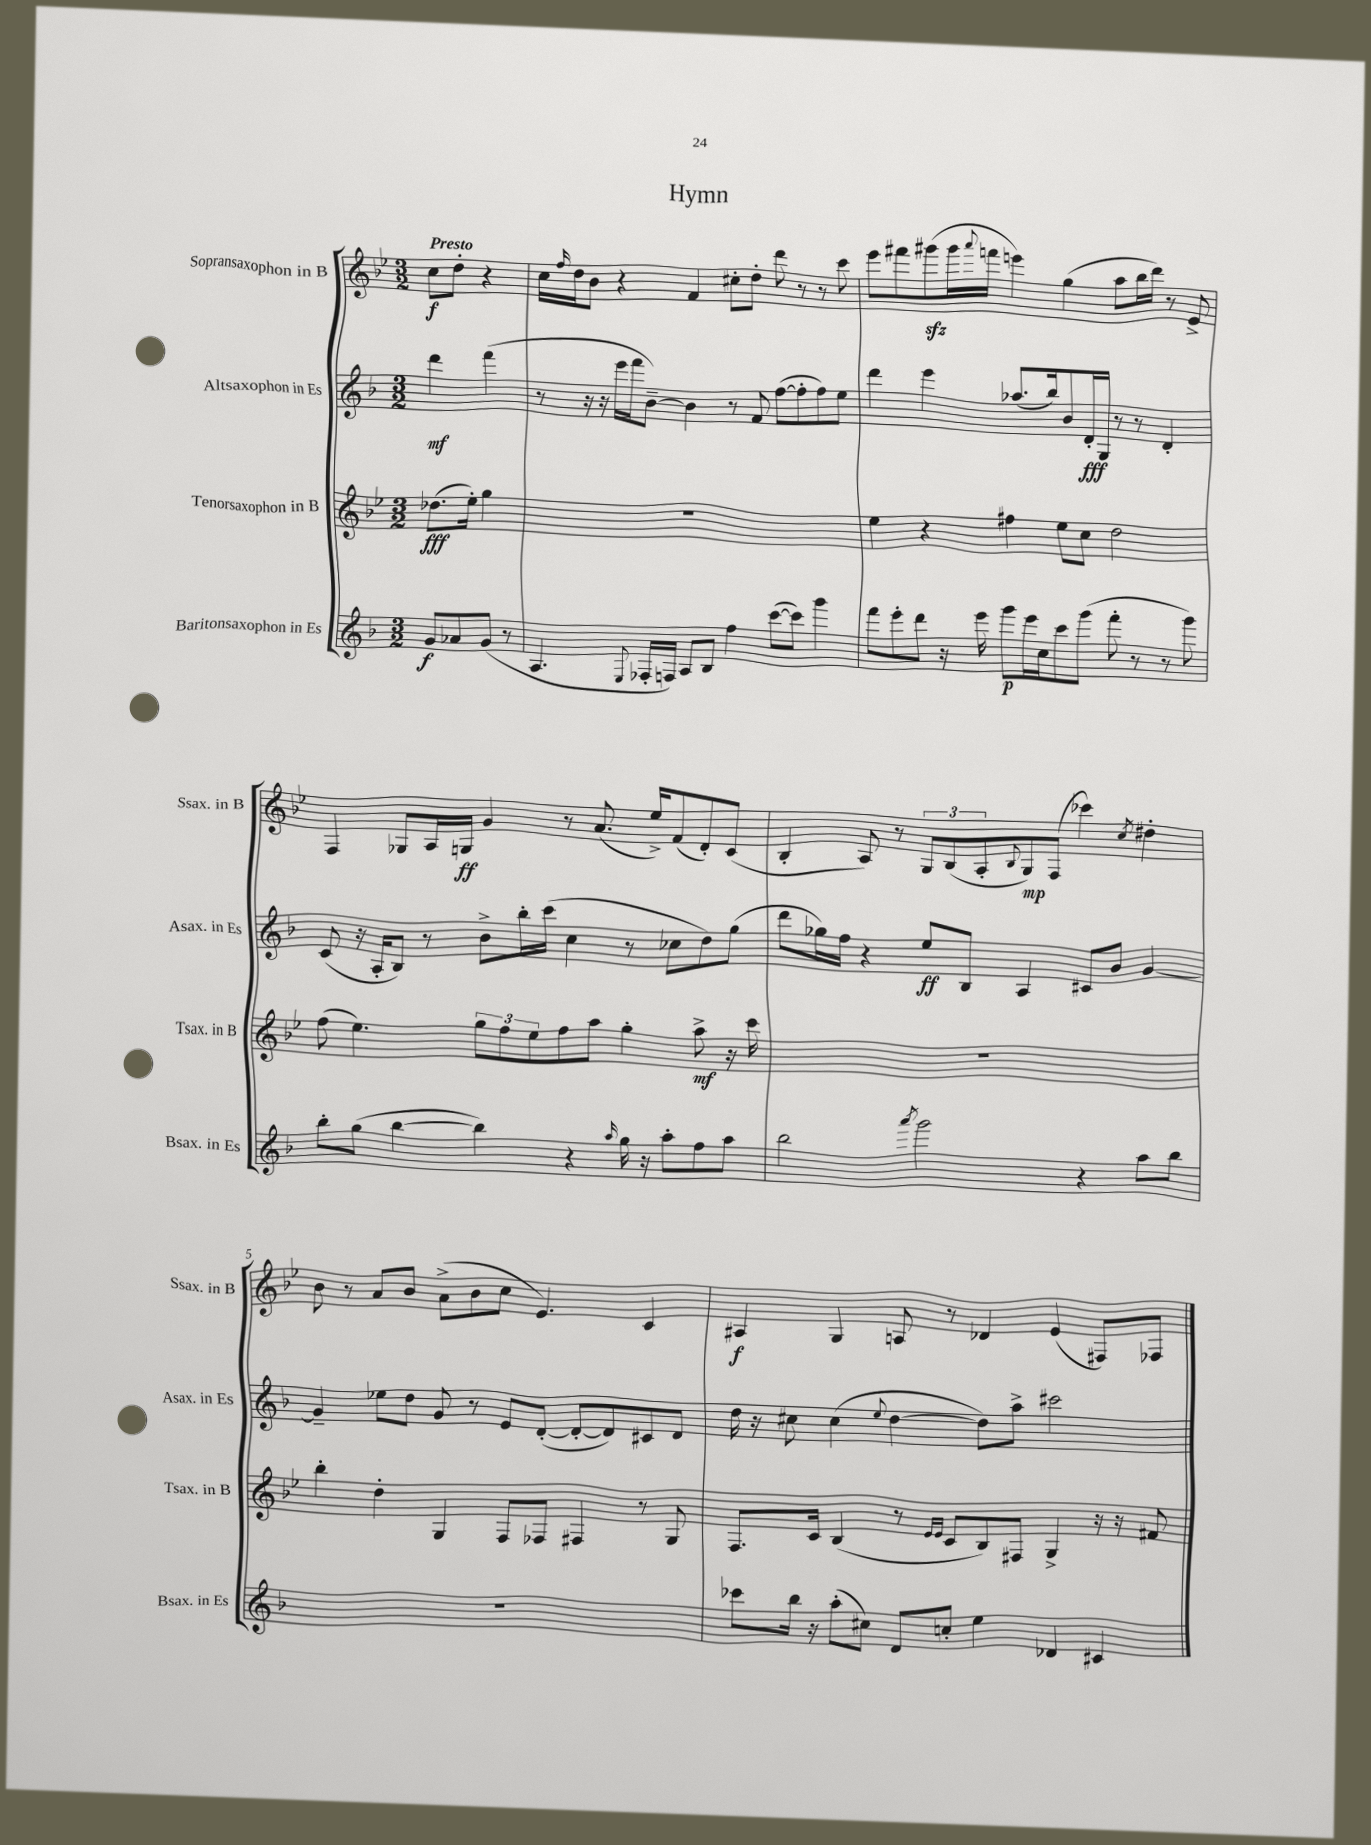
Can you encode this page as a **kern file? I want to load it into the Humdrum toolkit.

**kern	**kern	**kern	**kern
*staff4	*staff3	*staff2	*staff1
*clefG2	*clefG2	*clefG2	*clefG2
*k[b-]	*k[b-e-]	*k[b-]	*k[b-e-]
*M3/2	*M3/2	*M3/2	*M3/2
8g	(8.dd-	4ddd	8cc
8a-	.	.	8dd'
.	16ee-')	.	.
(8g	4gg	(4fff	4r
8r	.	.	.
=	=	=	=
4.A	1.r	8r	16cc
.	.	.	16qqff
.	.	.	16dd
.	.	16r	8b-
.	.	16r	.
.	.	16eee	4r
.	.	16fff	.
8qqE	.	.	.
16F-'	.	[8b-~)	.
16F)	.	.	.
8A	.	4b-]	4f
8B-	.	.	.
4ff	.	8r	8cc#'
.	.	8f	8dd'
([8ccc	.	([8ff	8ddd
8ccc])	.	8ff']	8r
4ggg	.	8ff)	8r
.	.	8ee	8ccc
=	=	=	=
8fff	4ee-	4ddd	8eee-
8eee'	.	.	8fff#
8ddd	4r	4eee	(8ggg#
16r	.	.	16ggg#
.	.	.	8qqaaa
16eee	.	.	16fff
8ggg	4ff#	(8.aa-	4eee)
16eee	.	.	.
16cc	.	16bb-)	.
8ccc	8ee-	8b-	(4gg
(8ggg	8cc	16d'	.
.	.	16G	.
8fff'	2dd	8r	8aa
8r	.	8r	16bb-
.	.	.	16ddd)
8r	.	4d'	8r
8ggg)	.	.	8e-^
=	=	=	=
8bb-'	(8ff	(8c	4F
(8gg	4.ee-)	16r	.
.	.	16A'	.
[4bb-	.	8B-)	8G-
.	.	8r	16A
.	.	.	16G
4bb-])	12gg	8b-^	4g
.	12ff	.	.
.	.	16bb-'	.
.	12ee-	.	.
.	.	(16ccc	.
4r	8ff	4cc	8r
.	8aa	.	(8.a
16qqaa	.	.	.
16gg	4gg'	8r	.
16r	.	.	16ee-^)
8aa'	.	8cc-	(8f
8ff	8aa^	8dd)	8d')
8aa	16r	(8gg	(8c
.	16ccc	.	.
=	=	=	=
2bb-	1.r	8ddd	4B-'
.	.	16gg-)	.
.	.	16ff	.
.	.	4r	8A)
.	.	.	8r
8qaaa	.	.	.
2ggg	.	8ee	12G
.	.	.	(12B-
.	.	8B-	.
.	.	.	12A'
.	.	.	8qqB-
.	.	4A	8G)
.	.	.	(8F
4r	.	8c#	4ccc-)
.	.	8b-	.
.	.	.	8qcc
8aa	.	[4g	4dd#'
8bb-	.	.	.
=	=	=	=
1.r	4bb-'	4g~]	8b-
.	.	.	8r
.	4dd'	8ee-	8a
.	.	8dd	8b-
.	4G	8g	(8a^
.	.	8r	8b-
.	8F	8e	8cc
.	8F-	([8d'	4.e-)
.	4F#	8d'_	.
.	.	8d])	.
.	8r	8c#	4c
.	8G	8d	.
=	=	=	=
8ccc-	8.F	16dd	4A#
.	.	16r	.
16bb-	.	8cc#	.
16r	16c	.	.
(8aa'	(4B-	(4cc#	4G
8cc#)	.	.	.
.	.	8qqee	.
8d	8r	[4dd	8A
.	16qqe-	.	.
.	16qqe-	.	.
8cc'	8c	.	8r
4ee	8B-)	8dd])	4d-
.	8F#	8aa^	.
4d-	4G^	2ccc#	(4e-
4c#	16r	.	8F#)
.	16r	.	.
.	8f#	.	8F-
==	==	==	==
*-	*-	*-	*-
